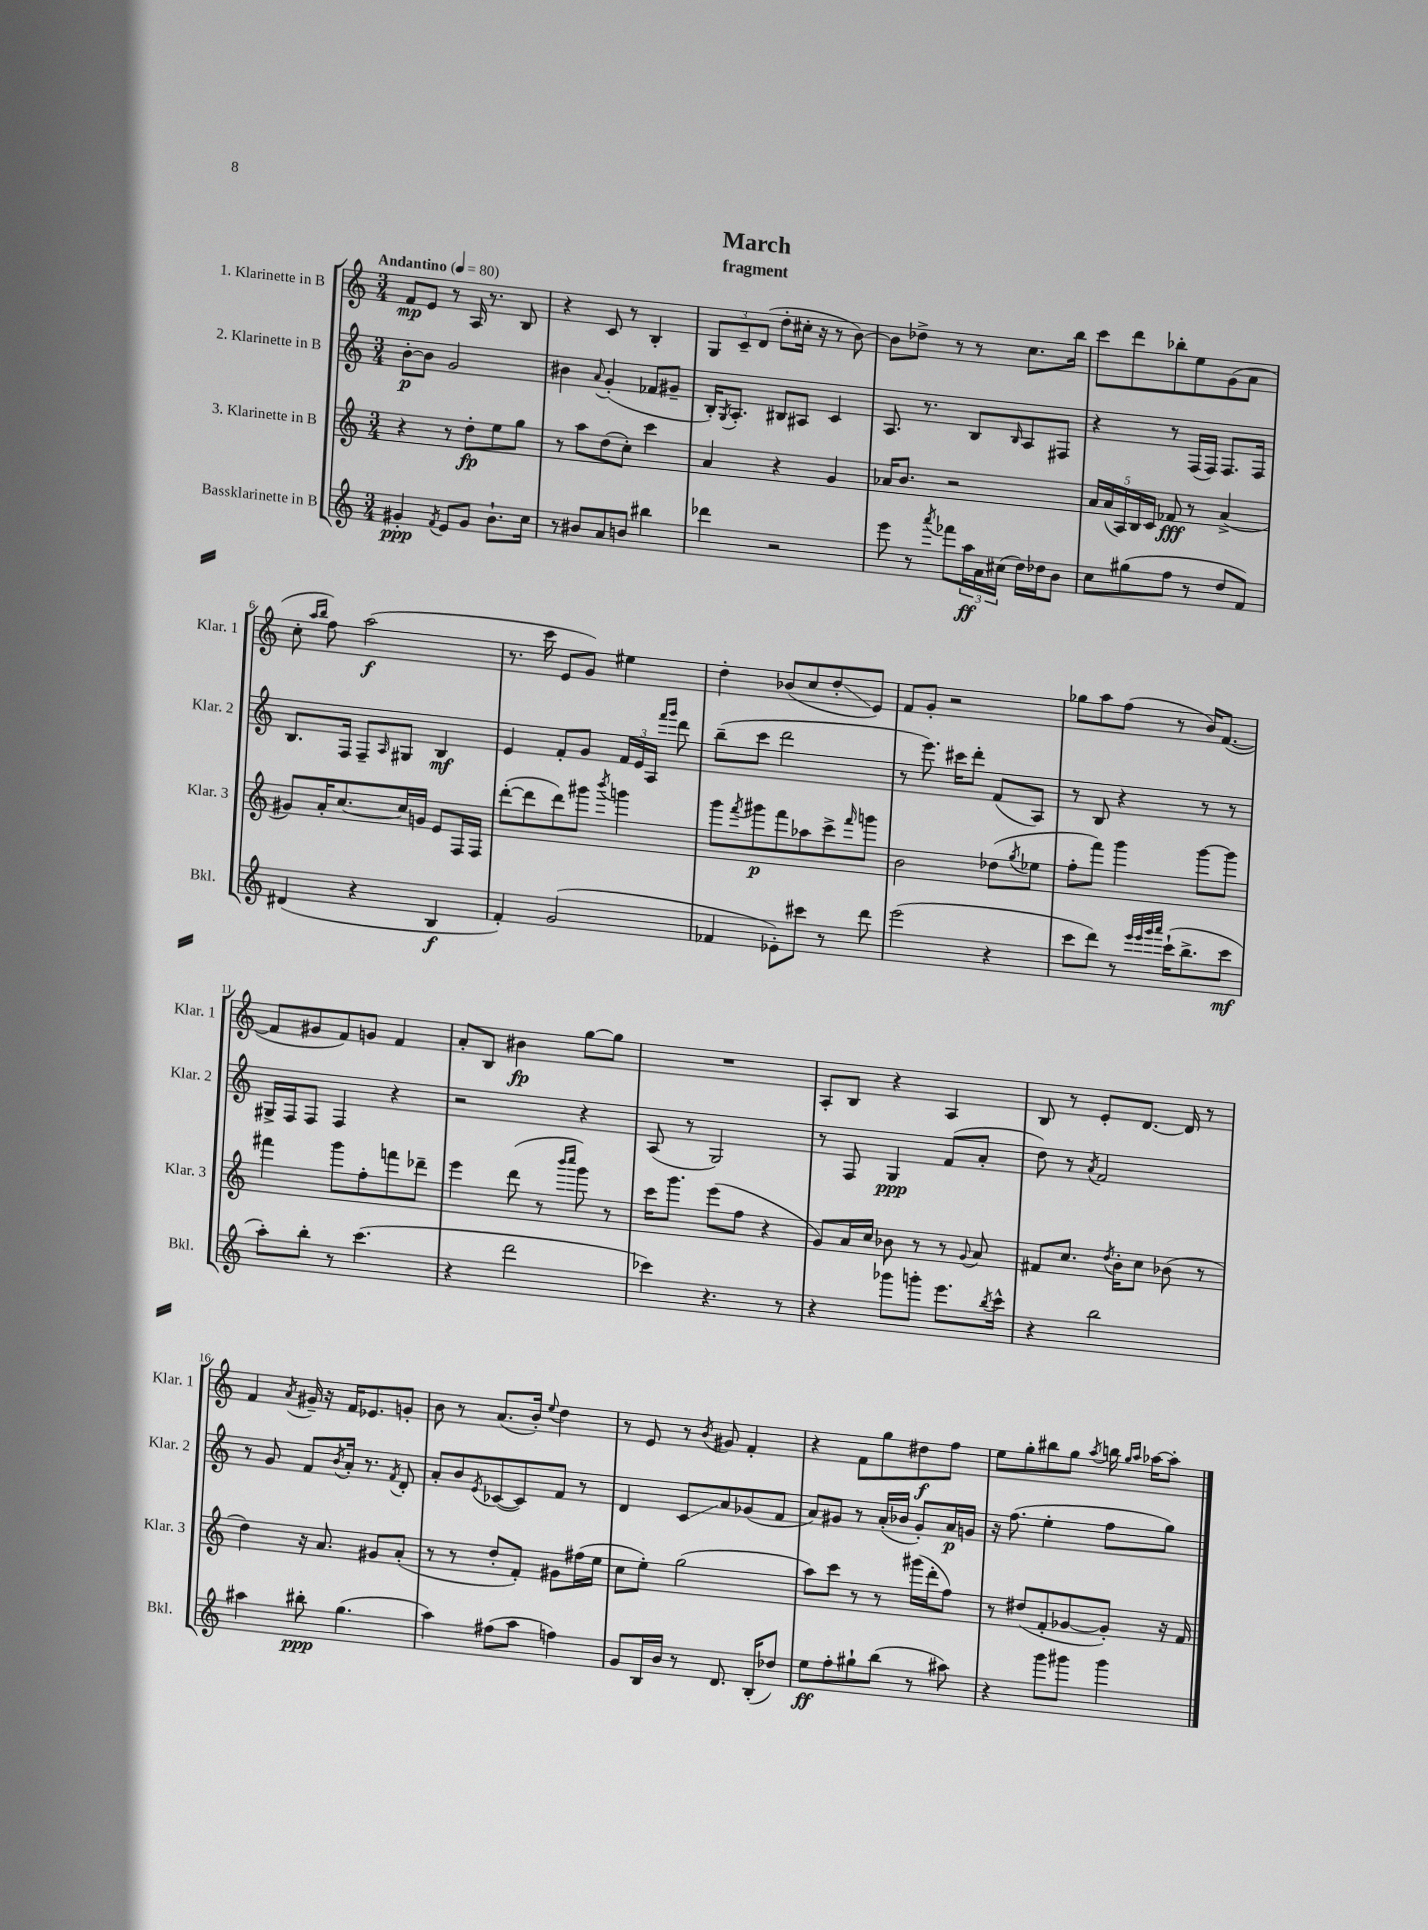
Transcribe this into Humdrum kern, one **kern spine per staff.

**kern	**kern	**kern	**kern
*staff4	*staff3	*staff2	*staff1
*clefG2	*clefG2	*clefG2	*clefG2
*k[]	*k[]	*k[]	*k[]
*M3/4	*M3/4	*M3/4	*M3/4
*MM80	*MM80	*MM80	*MM80
4g#'/	4r	[8b'\L	8f/L
.	.	8b\]J	8e/J
8qf/	.	.	.
8e/L	8r	2g/	8r
8g#/J	8dd'\L	.	16A/
.	.	.	8.r
8.b`\L	8ee\	.	.
.	8gg\J	.	8B/
16cc\Jk	.	.	.
=	=	=	=
8r	8r	4b#\	4r
8b#/L	8aa\L	.	.
.	.	8qqa/	.
8a/	(8dd\	(4g'/	8c/
8b/J	8cc'\J)	.	8r
4bb#\	4ccc\	8f-/L	4B'/
.	.	8g#~/J	.
=	=	=	=
4ddd-\	4a/	16B'/LK)	12G/L
.	.	8qG/	.
.	.	8.A'/J	.
.	.	.	12c~/
.	.	.	(12d/J
2r	4r	8B#/L	8dd'\L
.	.	8A#/J	16cc#'\Jk
.	.	.	16r
.	4g/	4c/	8r
.	.	.	[8b\)
=	=	=	=
8eee\	16a-/LK	8.A/	8b\]L
.	8.b/J	.	.
8r	.	.	8dd-^\J
.	.	8.r	.
8qaaa/	.	.	.
8fff-\L	2r	.	8r
24aa\L	.	8B/L	8r
24a\	.	.	.
(24cc#\JJ	.	.	.
.	.	16qqB/	.
16dd\LL)	.	8A/	8.cc\L
16dd-\J	.	.	.
8b\J	.	8F#/J	.
.	.	.	16bb\Jk
=	=	=	=
8cc\L	20a/LL	4r	8ccc\L
.	(20a/	.	.
.	20A/)	.	.
(8gg#\	.	.	8ddd\
.	20B/	.	.
.	20c/JJ	.	.
8ff\J	8f-/	8r	8bb-'\
8r	8r	(16F/LL	8ee\
.	.	16F/JJ)	.
8dd/L	(4a^/	8.F/L	(8g\
8f/J)	.	.	8a\J
.	.	16F/Jk	.
=	=	=	=
(4d#/	8g#/L)	8.B/L	8cc'\
.	.	.	16qqaa/LL
.	.	.	16qqbb/JJ
.	16a'/K	.	8ff\)
.	[8.cc/	16F/Jk	.
4r	.	8F~/L	(2aa\
.	.	16qqA/	.
.	16cc/]L	8G#/J	.
.	16g/JJ	.	.
4B/	8e/L	4B/	.
.	16F/L	.	.
.	16F/JJ	.	.
=	=	=	=
4f'/)	([8ddd'\L	4e/	8.r
.	8ddd\]	.	.
.	.	.	16ccc\
(2g/	8ddd\)	8f'/L	8e/L
.	8ggg#\J	8g/J	8g/J)
.	8qbbb/	.	.
.	4ggg\	24f/LL	4ee#\
.	.	24e/	.
.	.	24A/JJ	.
.	.	16qqfff/LL	.
.	.	16qqggg/JJ	.
.	.	8ddd\	.
=	=	=	=
4f-/	8ggg\L	(8bb~\L	4dd'\
.	8qfff/	.	.
.	8ggg#\	8ccc\J	.
8e-'\L)	8fff\	2ddd\	(8b-/L
8ccc#\J	8aa-\	.	8cc/
8r	8ccc^\	.	8dd'/
.	16qqfff/	.	.
8ddd\	8ggg\J	.	8e/J)
=	=	=	=
(2eee\	2b\	8r	8f/L
.	.	8.eee\)	8g'/J
.	.	.	2r
.	.	16ccc#\LK	.
.	.	8ddd'\J	.
4r	(8dd-\L	(8f/L	.
.	8qgg/	.	.
.	8ee-\J	8A/J)	.
=	=	=	=
8ccc\L	8ff'\L	8r	8gg-\L
8ddd\J)	8fff\J)	8B/	8aa\
8r	4ggg\	4r	(8ff\J
32qqeee/LLL	.	.	.
32qqeee/	.	.	.
32qqggg/	.	.	.
32qqaaa/JJJ	.	.	.
(16ccc`\LK	.	.	8r
8.bb^\	.	.	.
.	[8ggg\L	8r	16b/LK)
.	.	.	([8.f/J
8ccc\J	8ggg\]J	8r	.
=	=	=	=
8aa'\L)	4fff#\	16G#^/LL	8f/]L
.	.	16F/J	.
8bb'\J	.	8F/J	8g#/
8r	8ggg\L	4F/	8f/)
(4.ccc\	8ff'\	.	8g/J
.	8fff\	4r	4f/
.	8ddd-~\J	.	.
=	=	=	=
4r	4eee\	2r	8a'/L
.	.	.	8B/J
2ddd\	(8ddd\	.	4b#\
.	8r	.	.
.	16qqbbb/LL	.	.
.	16qqcccc/JJ	.	.
.	8ggg\)	4r	[8gg\L
.	8r	.	8gg\]J
=	=	=	=
4ccc-\)	16ccc\LK	(8A/	2.r
.	8.ggg\J	.	.
.	.	8r	.
4.r	(8eee\L	2G/)	.
.	8ff\J	.	.
.	4r	.	.
8r	.	.	.
=	=	=	=
4r	8g/L)	8r	8A'/L
.	16a/L	8F/	8B/J
.	16cc/JJ	.	.
8ggg-\L	8b-\	4G/	4r
8ggg'\J	8r	.	.
8.eee\L	8r	(8f/L	4A/
.	8qqg/	.	.
.	8a/	8a'/J	.
8qbb/	.	.	.
16ccc^^\Jk	.	.	.
=	=	=	=
4r	8f#/L	8dd\)	8B/
.	8.cc/J	8r	8r
.	.	8qa/	.
2bb\	.	2f/	8e'/L
.	8qdd/	.	.
.	16b'\LK	.	.
.	8cc\J	.	[8.d/J
.	(8b-\	.	.
.	.	.	16d/]
.	8r	.	8r
=	=	=	=
4aa#\	4dd\)	8r	4f/
.	.	8g/	.
.	.	.	8qa/
8bb#'\	16r	8f/L	16g#~/
.	8.a/	.	16r
.	.	8qb/	.
(4.gg\	.	16a'/Jk	16f/LK
.	.	8.r	8.e-/
.	8g#/L	.	.
.	.	8qf/	.
.	(8a'/J	8d'/	8g'/J
=	=	=	=
4aa\)	8r	8a'/L	8b\
.	8r	8b/	8r
.	.	8qe/	.
(8ff#\L	8dd'/L	([8c-/	(8.a/L
8aa\J	8f'/J)	8c-/])	.
.	.	.	16b'/Jk)
.	.	.	8qqee/
4ff\)	8g#\L	8f/J	4dd\
.	(16ff#\L	8r	.
.	16ee\JJ	.	.
=	=	=	=
8g/L	8cc\L	4d/	8r
16B/L	8ee'\J)	.	8e/
16b/JJ	.	.	.
8r	(2gg\	8c/L	8r
.	.	.	8qb/
8.d/	.	8a/	8g#/
.	.	(8g-/	4f'/
(16B'/LK	.	.	.
8dd-/J)	.	8f/J	.
=	=	=	=
8ee\L	8aa\L)	8a/L)	4r
8ff'\	8ccc\J	8g#/J	.
8gg#`\	8r	8r	8f\L
(8bb\J	8r	(16a'/LL	8gg\
.	.	16b-/JJ	.
8r	(16ggg#\LL	8g#'/L)	8dd#\
.	16ddd'\J	.	.
8aa#\)	8ff\J)	16a/L	8ff\J
.	.	16g/JJ	.
=	=	=	=
4r	8r	16r	8ee\L
.	.	(8.ff\	.
.	(8dd#/L	.	8gg'\
8ggg\L	8f'/	4ee'\	8bb#\
8ggg#\J	[8g-/	.	8gg\J
.	.	.	8qaa/
4ggg#\	8g-'/]J)	8ff\L	16bb\
.	.	.	16qqgg/LL
.	.	.	16qqaa/JJ
.	.	.	[16aa-\LK
.	16r	8gg\J)	8aa-'\]J
.	16f/	.	.
==	==	==	==
*-	*-	*-	*-
